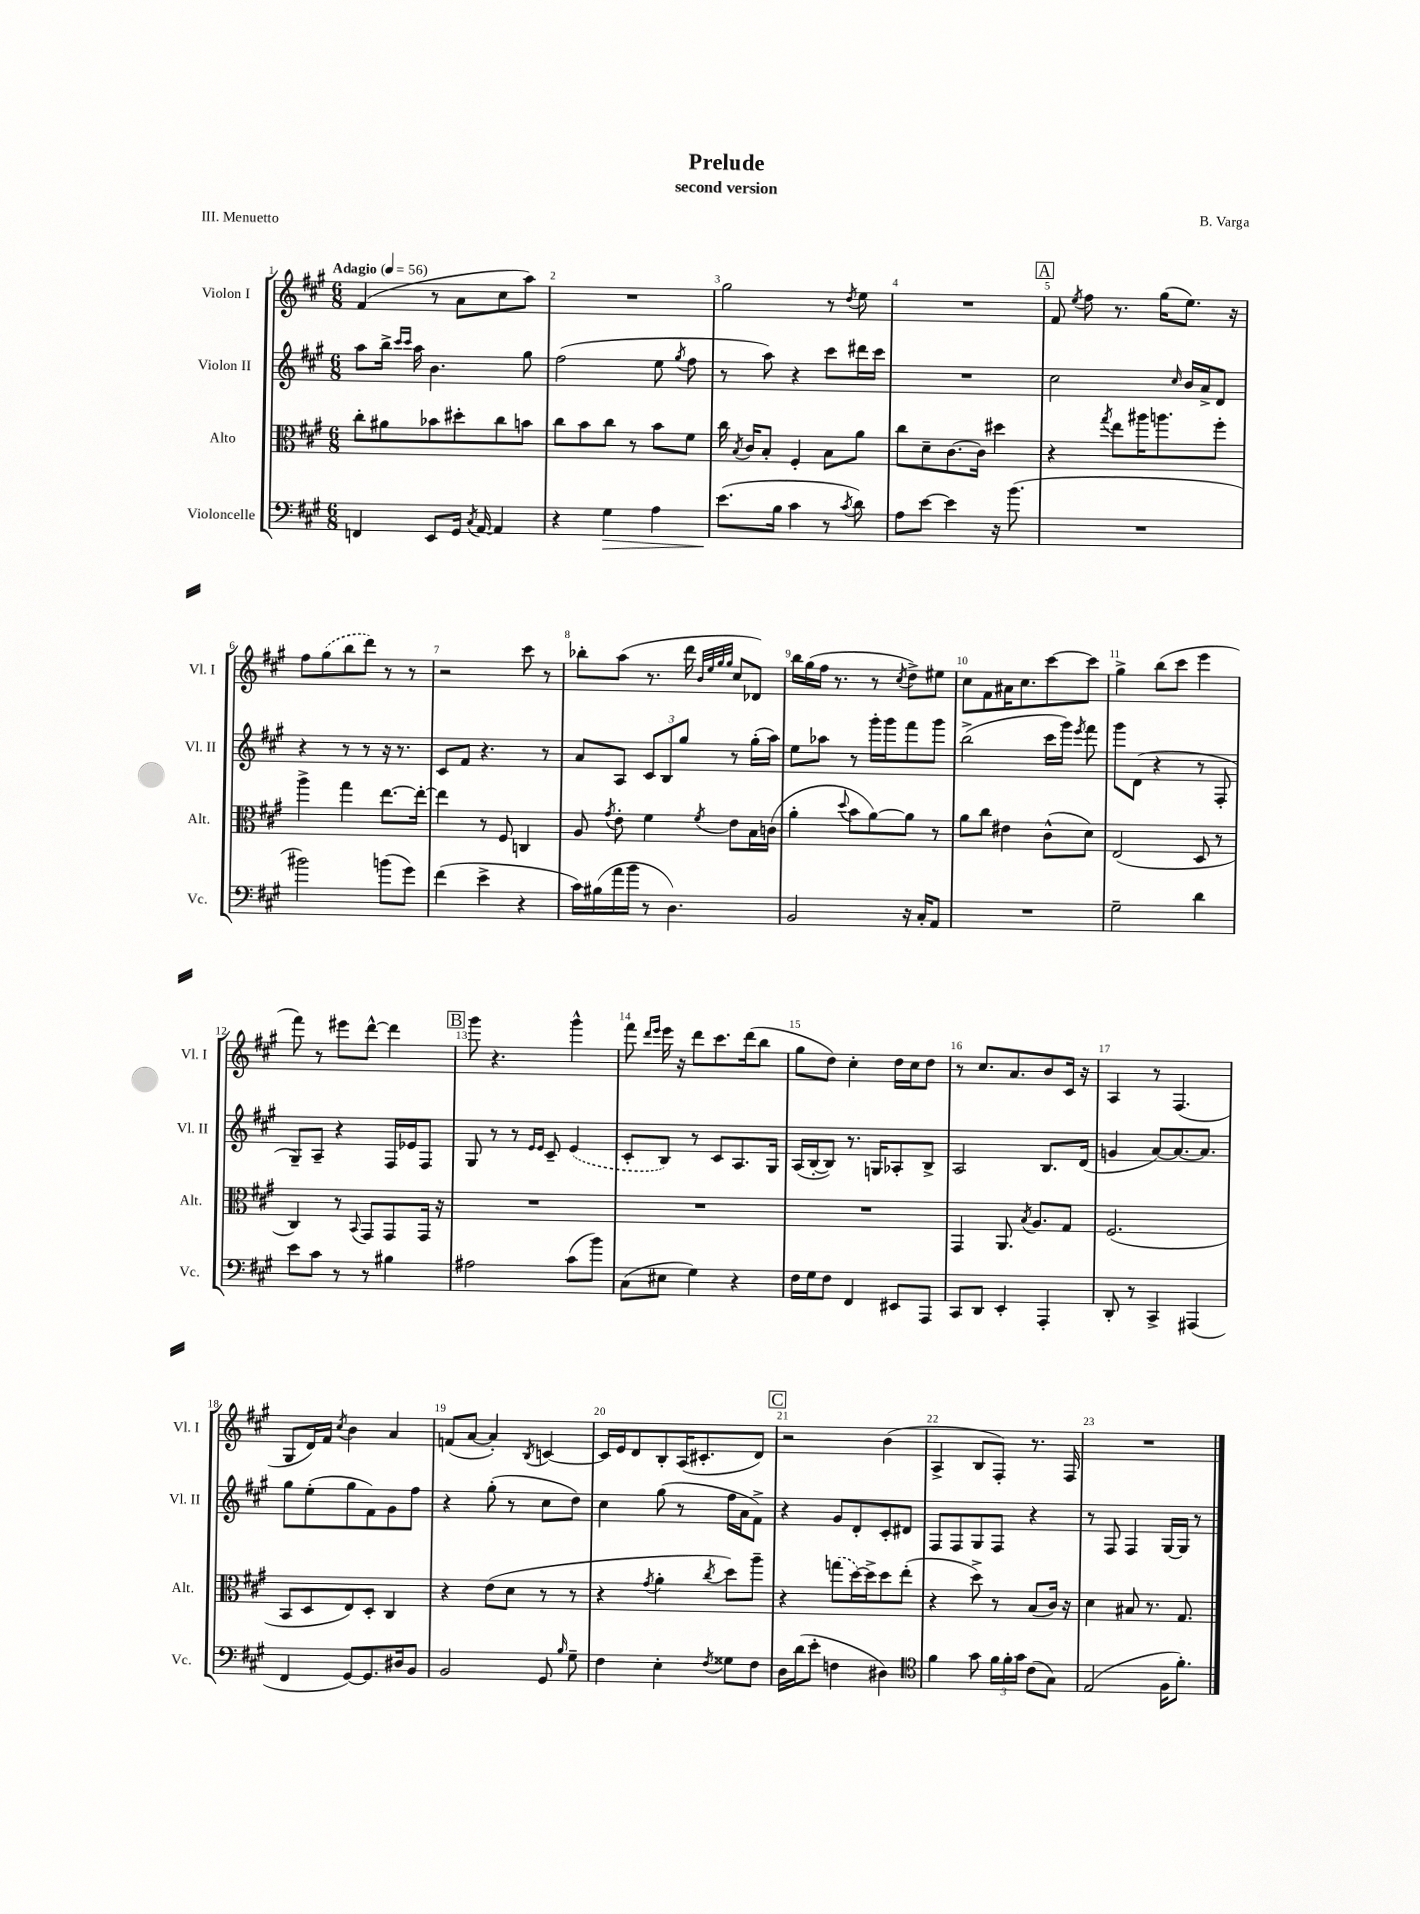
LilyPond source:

\header { title = "Prelude" composer = "B. Varga" subtitle = "second version" piece = "III. Menuetto" }
<<
\new StaffGroup <<
\new Staff = "s0" \with { instrumentName = "Violon I" shortInstrumentName = "Vl. I" } {
    \clef treble \key a \major \numericTimeSignature \time 6/8 \tempo "Adagio" 4 = 56
    \autoBeamOff fis'4( r8 a'8[ cis''8 a''8]) |
    R2. |
    gis''2 r8 \acciaccatura { d''8 } e''8 |
    R2. |
    \mark \markup { \box "A" } fis'8 \acciaccatura { e''8 } fis''8 r8. gis''16[( e''8.]) r16 |
    fis''8[ \once \slurDashed gis''8( b''8 d'''8]) r8 r8 |
    r2 cis'''8 r8 |
    bes''8[-. a''8]( r8. d'''16 \grace { b'32[ e''32 gis''32 gis''32] } cis''8[ des'8]) |
    b''16[ gis''16( fis''16] r8. r8 \acciaccatura { cis''8 } d''8[->) eis''8] |
    cis''8[ fis'8 ais'16 cis''8. cis'''8~ cis'''8] |
    gis''4-> b''8[( cis'''8] e'''4 |
    fis'''8) r8 eis'''8[ d'''8]~-^ d'''4 |
    \mark \markup { \box "B" } gis'''8 r4. gis'''4-^ |
    fis'''8 \grace { d'''16[ e'''16] } e'''16 r16 d'''8[ cis'''8. d'''16( b''8] |
    gis''8[ d''8]) cis''4-. d''16[ cis''16 d''8] |
    r8 cis''8.[ a'8. b'8 cis'16] r16 |
    a4 r8 fis4.( |
    gis8[ d'16) fis'16] \acciaccatura { cis''8 } b'4 a'4 |
    f'8[( a'8]~ a'4-.) \acciaccatura { b8 } c'4~ |
    c'16[ e'16 d'8 b8-. a16( cis'8.-. d'8]) |
    \mark \markup { \box "C" } r2 b'4( |
    a4-> b8[ fis8]-.) r8. fis16 |
    R2. \bar "|." |
}
\new Staff = "s1" \with { instrumentName = "Violon II" shortInstrumentName = "Vl. II" } {
    \clef treble \key a \major \numericTimeSignature \time 6/8
    \autoBeamOff a''8[ b''16]-> \grace { cis'''16[ cis'''16] } a''16 b'4. gis''8 |
    fis''2( e''8 \acciaccatura { gis''8 } fis''8 |
    r8 a''8) r4 cis'''8[ dis'''16 cis'''16] |
    R2. |
    \mark \markup { \box "A" } cis''2 \grace { cis''16 } b'16[ a'16-> d'8] |
    r4 r8 r8 r16 r8. |
    cis'8[ fis'8] r4. r8 |
    a'8[ a8] \tuplet 3/2 { cis'8[ b8 gis''8] } r8 gis''16[-.( a''16]) |
    e''8[ aes''8] r8 gis'''16[-. gis'''16 fis'''8 gis'''8] |
    b''2->( cis'''16[ gis'''16]) \acciaccatura { e'''8 } fis'''8 |
    gis'''8[ d'8]( r4 r8 fis8-. |
    gis8[--) a8]-- r4 fis16[ ees'16 fis8] |
    \mark \markup { \box "B" } gis8 r8 r8 \grace { e'16[ e'16] } cis'8-- \once \slurDashed e'4( |
    cis'8[-. b8]) r8 cis'8[ a8. gis16] |
    a16[( b16~-. b8]) r8. g16[ aes8-. b8]-> |
    a2 b8.[ d'16]( |
    g'4 a'8[~) a'8.~ a'8.] |
    gis''8[ e''8-.( gis''8 fis'8) gis'8 fis''8] |
    r4 gis''8-.( r8 cis''8[ d''8]) |
    cis''4 gis''8( r8 fis''16[ a'16 fis'8]->) |
    \mark \markup { \box "C" } r4 gis'8[ d'8-. cis'8-. dis'8] |
    fis8[ fis8 gis8 fis8] r4 |
    r8 fis8 fis4 gis16[~ gis16] r8 \bar "|." |
}
\new Staff = "s2" \with { instrumentName = "Alto" shortInstrumentName = "Alt." } {
    \clef alto \key a \major \numericTimeSignature \time 6/8
    \autoBeamOff cis''8[-. ais'8 bes'8 dis''8-. cis''8 b'8] |
    cis''8[ b'8 cis''8] r8 b'8[ fis'8] |
    cis''16 \acciaccatura { b8 } cis'16[ b8]-. fis4-. b8[ a'8] |
    cis''8[ d'8-- cis'8.~ cis'16] dis''4 |
    \mark \markup { \box "A" } r4 \acciaccatura { gis''8 } e''8[ ais''16 a''8. fis''8]-. |
    a''4-> gis''4 e''8.[~ e''16]~-. |
    e''4 r8 fis8 c4 |
    a8 \acciaccatura { gis'8 } e'8-. fis'4 \acciaccatura { fis'8 } e'8[ b16 c'16]( |
    a'4-. \appoggiatura { d''8 } b'8[ a'8~) a'8] r8 |
    a'8[ cis''8] eis'4 cis'8[-^( d'8]) |
    e2( d8 r8 |
    cis4) r8 \appoggiatura { b,8 } gis,8[ gis,8 gis,16] r16 |
    \mark \markup { \box "B" } R2. |
    R2. |
    R2. |
    gis,4 a,8. \acciaccatura { b8 } a8.[ gis8] |
    fis2.( |
    b,8[ d8 e8) d8]-. cis4 |
    r4 e'8[( d'8] r8 r8 |
    r4 \acciaccatura { gis'8 } a'4-. \acciaccatura { cis''8 } d''8[) a''8]-- |
    \mark \markup { \box "C" } r4 \once \slurDashed g''8[( d''16~) d''16-> d''8 e''8]-.( |
    r4 d''8->) r8 b8[( cis'16]) r16 |
    d'4 bis8 r8. gis8. \bar "|." |
}
\new Staff = "s3" \with { instrumentName = "Violoncelle" shortInstrumentName = "Vc." } {
    \clef bass \key a \major \numericTimeSignature \time 6/8
    \autoBeamOff f,4 e,8[ gis,16] \acciaccatura { cis8 } a,16~ a,4 |
    r4 gis4\> a4 |
    e'8.[\!( b16] cis'4 r8 \acciaccatura { cis'8 } d'8) |
    a8[ e'8]~ e'4 r16 b'8.( |
    \mark \markup { \box "A" } R2. |
    bis'2) b'8[( gis'8]) |
    fis'4( e'4-> r4 |
    cis'16[) bis16( a'16 b'16] r8 d4.) |
    b,2 r16 cis16[-. a,8] |
    R2. |
    gis2-- d'4 |
    e'8[ cis'8] r8 r8 bis4 |
    \mark \markup { \box "B" } ais2 cis'8[( b'8]) |
    cis8[( eis8] gis4) r4 |
    fis16[ gis16 fis8] fis,4 eis,8[ a,,8] |
    cis,8[ d,8] e,4-. a,,4-. |
    d,8-. r8 cis,4-> ais,,4( |
    fis,4 gis,8[~) gis,8. dis16 b,8] |
    b,2 gis,8 \grace { b16 } gis8-- |
    fis4 e4-. \acciaccatura { fis8 } gisis8[ fis8] |
    \mark \markup { \box "C" } d16[ d'16( e'8]-. f4 dis4) |
    \clef tenor fis'4 gis'8 \tuplet 3/2 { fis'16[ fis'16-. gis'16] } cis'8[( gis8]) |
    e2( fis16[ fis'8.]-.) \bar "|." |
}
>>
>>
\layout { \context { \Score \override BarNumber.break-visibility = ##(#f #t #t) barNumberVisibility = #all-bar-numbers-visible } }
